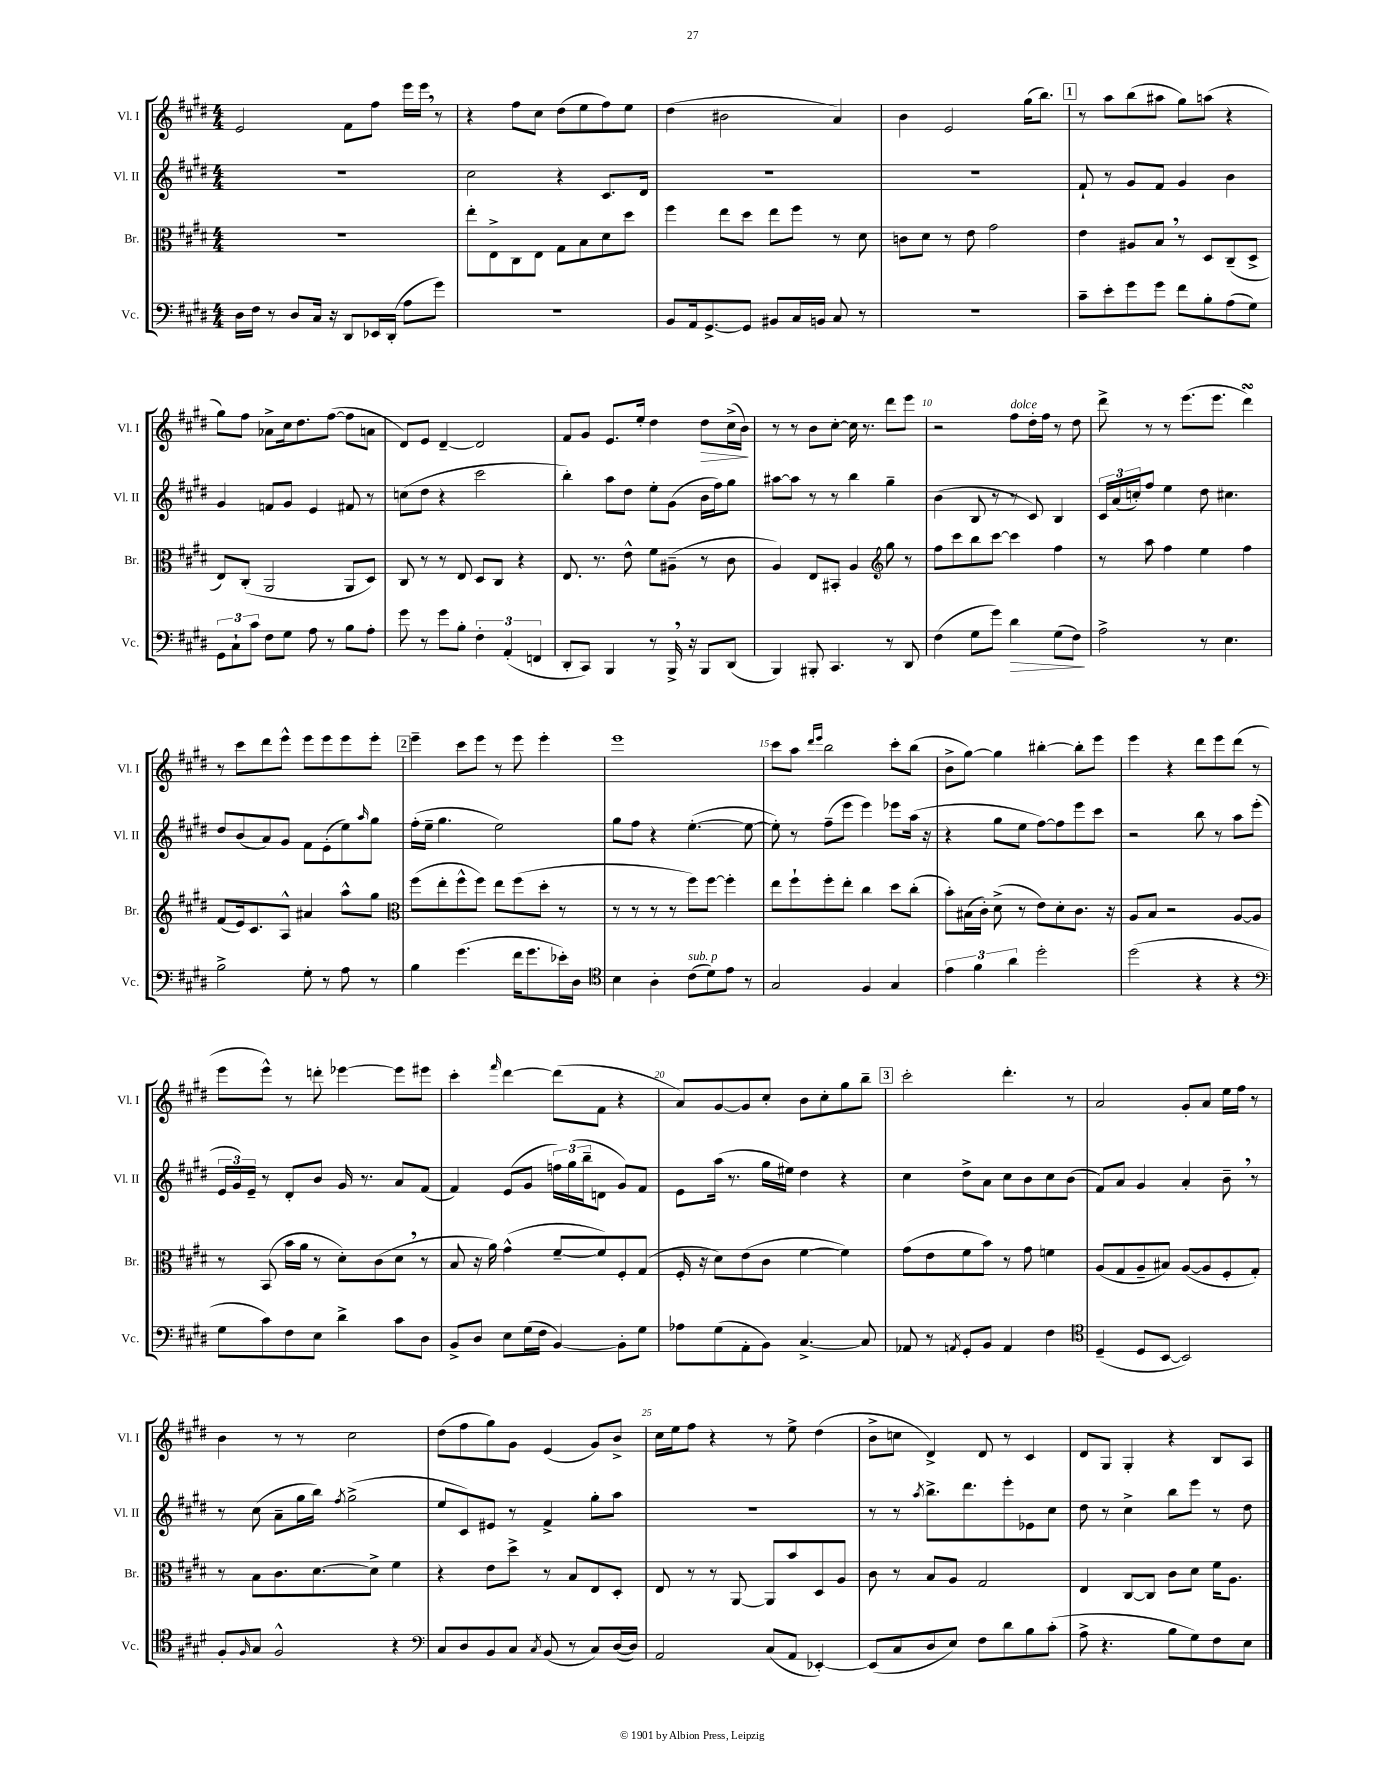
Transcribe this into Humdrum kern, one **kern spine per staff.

**kern	**kern	**kern	**kern
*staff4	*staff3	*staff2	*staff1
*clefF4	*clefC3	*clefG2	*clefG2
*k[f#c#g#d#]	*k[f#c#g#d#]	*k[f#c#g#d#]	*k[f#c#g#d#]
*M4/4	*M4/4	*M4/4	*M4/4
16D#	1r	1r	2e
16F#	.	.	.
8r	.	.	.
8D#	.	.	.
16C#	.	.	.
16r	.	.	.
8DD#	.	.	8f#
16EE-	.	.	8ff#
(16DD#'	.	.	.
8A	.	.	16eee
.	.	.	16eee
8g#)	.	.	8r
=	=	=	=
1r	8ee'	2cc#	4r
.	8E^	.	.
.	8C#	.	8ff#
.	8E	.	8cc#
.	8G#	4r	(8dd#
.	8B	.	8ee
.	8d#	8.c#	8ff#)
.	8dd#	.	8ee
.	.	16d#	.
=	=	=	=
8BB	4ff#	1r	(4dd#
16AA	.	.	.
[8.GG#^	.	.	.
.	8ee	.	2b#
8GG#]	8dd#	.	.
8BB#	8ee	.	.
16C#	8ff#	.	.
16BB	.	.	.
8C#	8r	.	4a)
8r	8d#	.	.
=	=	=	=
1r	8c	1r	4b
.	8d#	.	.
.	8r	.	2e
.	8e	.	.
.	2g#	.	.
.	.	.	(16gg#
.	.	.	8.bb)
=	=	=	=
8c#~	4e	8f#`	8r
8e'	.	8r	8aa
8g#	8A#	8g#	(8bb
8g#	8B	8f#	8aa#
8f#	8r	4g#	8gg#)
8B'	8D#	.	(8aa
(8A	(8C#~	4b	4r
8G#)	8D#^	.	.
=	=	=	=
12GG#	8E)	4g#	8gg#)
12C#`	.	.	.
.	(8C#'	.	8ff#
12c#	.	.	.
8F#	2AA	8f	8a-^
8G#	.	8g#	16cc#
.	.	.	8.dd#
8A	.	4e	.
8r	.	.	([8ff#
8B	8AA	8f#	8ff#]
8A'	8D#)	8r	8a
=	=	=	=
8g#	8C#	(8cc	8d#)
8r	8r	8dd#	8e
8g#	8r	4r	[4d#~
8B'	8E	.	.
6F#'	8D#	2ccc#	2d#]
.	8C#	.	.
(6AA'	.	.	.
.	4r	.	.
6FF	.	.	.
=	=	=	=
8DD#'	8.E	4bb')	8f#
8CC#)	.	.	8g#
.	8.r	.	.
4BBB	.	8aa	8.e
.	8e^^	8dd#	.
.	.	.	16ee'
8r	8f#	8ee'	4dd#
16BBB^	(8A#~	(8g#	.
16r	.	.	.
8BBB	8r	16b	8dd#
.	.	16ff#)	.
(8DD#	8c#	8gg#	(16cc#^
.	.	.	16b)
=	=	=	=
4BBB)	4A)	[8aa#	8r
.	.	8aa#]	8r
8BBB#'	8E	8r	8b
4.CC#	8BB#'	8r	[8cc#'
.	4A	4bb	16cc#]
.	.	.	8.r
*	*clefG2	*	*
8r	8gg#	4gg#~	8ddd#
8DD#	8r	.	8eee
=	=	=	=
(4F#	8ff#	(4b	2r
.	8ccc#	.	.
8G#	8bb	8B	.
8g#)	[8ccc#	8r	.
4d#	4ccc#]	8r	8ff#
.	.	8c#)	16dd#'
.	.	.	16ff#
(8G#	4ff#	4B	8r
8F#)	.	.	8dd#
=	=	=	=
2A^	8r	24c#	8ddd#^
.	.	(24a	.
.	.	24cc')	.
.	8aa	8ff#	8r
.	4ff#	4ee	8r
.	.	.	(8.eee
8r	4ee	8dd#	.
.	.	.	8.eee
4.E	.	4.cc#	.
.	4ff#	.	4ddd#)
=	=	=	=
2B^	(8f#	8dd#	8r
.	16e)	(8b	8ccc#
.	8.c#	.	.
.	.	8a)	8ddd#
.	8A^^	8g#	8eee^^
8G#'	4a#	8f#	8eee
8r	.	(8e'	8eee
8A	8aa^^	8ee)	8eee
.	.	16qqaa	.
8r	8gg#	8gg#	8eee'
=	=	=	=
*	*clefC3	*	*
4B	(8ff#	(16ff#'	4eee~
.	.	16ee~	.
.	8ee'	4.gg#	.
(4.g#	8ff#^^	.	8ccc#
.	8ff#)	.	8eee
.	8ee	2ee)	8r
16f#	(8ff#	.	8eee
8.g#	.	.	.
.	8dd#'	.	4eee'
16e-')	8r	.	.
16D#	.	.	.
=	=	=	=
*clefC4	*	*	*
4B	8r	8gg#	1eee
.	8r	8ff#	.
4A'	8r	4r	.
.	8r	.	.
(8c#	8ff#)	([4.ee'	.
8d#)	[8ff#	.	.
8e	4ff#']	.	.
8r	.	8ee_	.
=	=	=	=
2G#	8ee	8ee'])	8ccc#
.	8ff#`	8r	8aa
.	.	.	16qqddd#
.	.	.	16qqeee
.	8ff#'	(8ff#~	2bb
.	8ee'	8eee	.
4F#	4cc#	4eee)	.
4G#	8dd#	8eee-	8ccc#'
.	(8cc#'	(16aa	(8bb
.	.	16r	.
=	=	=	=
6e	8b')	4r	8b^
.	(16B#	.	[8gg#)
6f#	.	.	.
.	16c#')	.	.
.	(8d#^	8gg#	4gg#]
6a	.	.	.
.	8r	8ee	.
2dd#'	8e)	[8ff#)	[4bb#'
.	8d#'	8ff#]	.
.	8.c#	8eee	8bb#']
.	.	8ccc#	8eee
.	16r	.	.
=	=	=	=
(2dd#	8A	2r	4eee
.	8B	.	.
.	2r	.	4r
4r	.	8bb	8ddd#
.	.	8r	8eee
4r	[8A	8aa	(8ddd#
.	8A]	(8eee'	8r
=	=	=	=
*clefF4	*	*	*
8G#	8r	24e	8eee
.	.	24g#)	.
.	.	24e~	.
8c#)	(8BB	8r	8eee^^)
8F#	16b	8d#'	8r
.	16a	.	.
8E	8r	8b	8ddd'
4d#^	8d#')	16g#	[4eee-
.	.	8.r	.
.	(8c#	.	.
8c#	8d#	8a	8eee-]
8D#	8r	(8f#	8eee#
=	=	=	=
8BB^	8B	4f#)	4ccc#'
8D#	16r	.	.
.	16a)	.	.
.	.	.	16qqfff#
8E	(4g#^^	(8e	[4ddd#
(16G#	.	8g#	.
16F#	.	.	.
[4BB)	[8f#~	24ff)	(8ddd#]
.	.	(24gg#	.
.	.	24bb~	.
.	8f#])	8d	8f#
8BB']	8F#'	8g#)	4r
8G#	(8G#	8f#	.
=	=	=	=
8A-	16F#'	8e	8a)
.	16r	.	.
(8G#	8d#)	(16aa	[8g#
.	.	8.r	.
8AA'	(8e	.	8g#]
8BB)	8c#	16gg#	8cc#'
.	.	16ee#)	.
[4.C#^	[4f#	4dd#	8b
.	.	.	8cc#'
.	4f#])	4r	8gg#
8C#]	.	.	8bb~
=	=	=	=
8AA-	(8g#	4cc#	2ccc#'
8r	8e	.	.
8qAA	.	.	.
8GG#'	8f#	8dd#^	.
8BB	8b)	8a	.
4AA	8r	8cc#	4.ddd#'
.	8g#	8b	.
4F#	4f	8cc#	.
.	.	(8b	8r
=	=	=	=
*clefC4	*	*	*
(4D#~	(8A	8f#)	2a
.	8G#	8a	.
8D#	8A~	4g#	.
[8BB	8B#)	.	.
2BB])	([8A	4a'	8g#'
.	8A]	.	8a
.	8F#'	8b~	16ee
.	.	.	16ff#
.	8G#')	8r	8r
=	=	=	=
8F#'	8r	8r	4b
16qqF#	.	.	.
8G#	8B	(8cc#	.
2F#^^	8.c#	8a~	8r
.	.	16gg#	8r
.	[8.d#	16bb)	.
.	.	8qff#	.
.	.	(2gg#^	2cc#
.	8d#^]	.	.
4r	4f#	.	.
=	=	=	=
*clefF4	*	*	*
8C#	4r	8ee	(8dd#
8D#	.	8c#)	8ff#
8BB	8e	8e#	8gg#)
8C#	8dd#^	8r	8g#
8qC#	.	.	.
(8BB	8r	4f#^	(4e
8r	8B	.	.
8C#)	8E	8gg#'	8g#)
([16D#	8D#'	8aa	8b^
16D#])	.	.	.
=	=	=	=
2AA	8E	1r	16cc#
.	.	.	16ee
.	8r	.	8ff#
.	8r	.	4r
.	[8AA	.	.
(8C#	8AA]	.	8r
8AA	8b	.	8ee^
[4EE-')	8D#	.	(4dd#
.	8A	.	.
=	=	=	=
(8EE-]	8c#	8r	8b^
8C#	8r	8r	8cc
.	.	8qaa	.
8D#	8B	8.bb^	4d#^)
8E)	8A	.	.
.	.	8.ddd#	.
8F#	2G#	.	8d#
8d#	.	8eee'	8r
8B	.	8e-	4c#
(8c#'	.	8cc#	.
=	=	=	=
8A^	4E	8dd#	8d#
4.r	.	8r	8G#
.	[8C#	4cc#^	4G#'
.	8C#]	.	.
8B	8c#	8bb	4r
8G#)	8d#	8eee	.
8F#	16f#	8r	8B
.	8.A	.	.
8E	.	8dd#	8A
==	==	==	==
*-	*-	*-	*-
